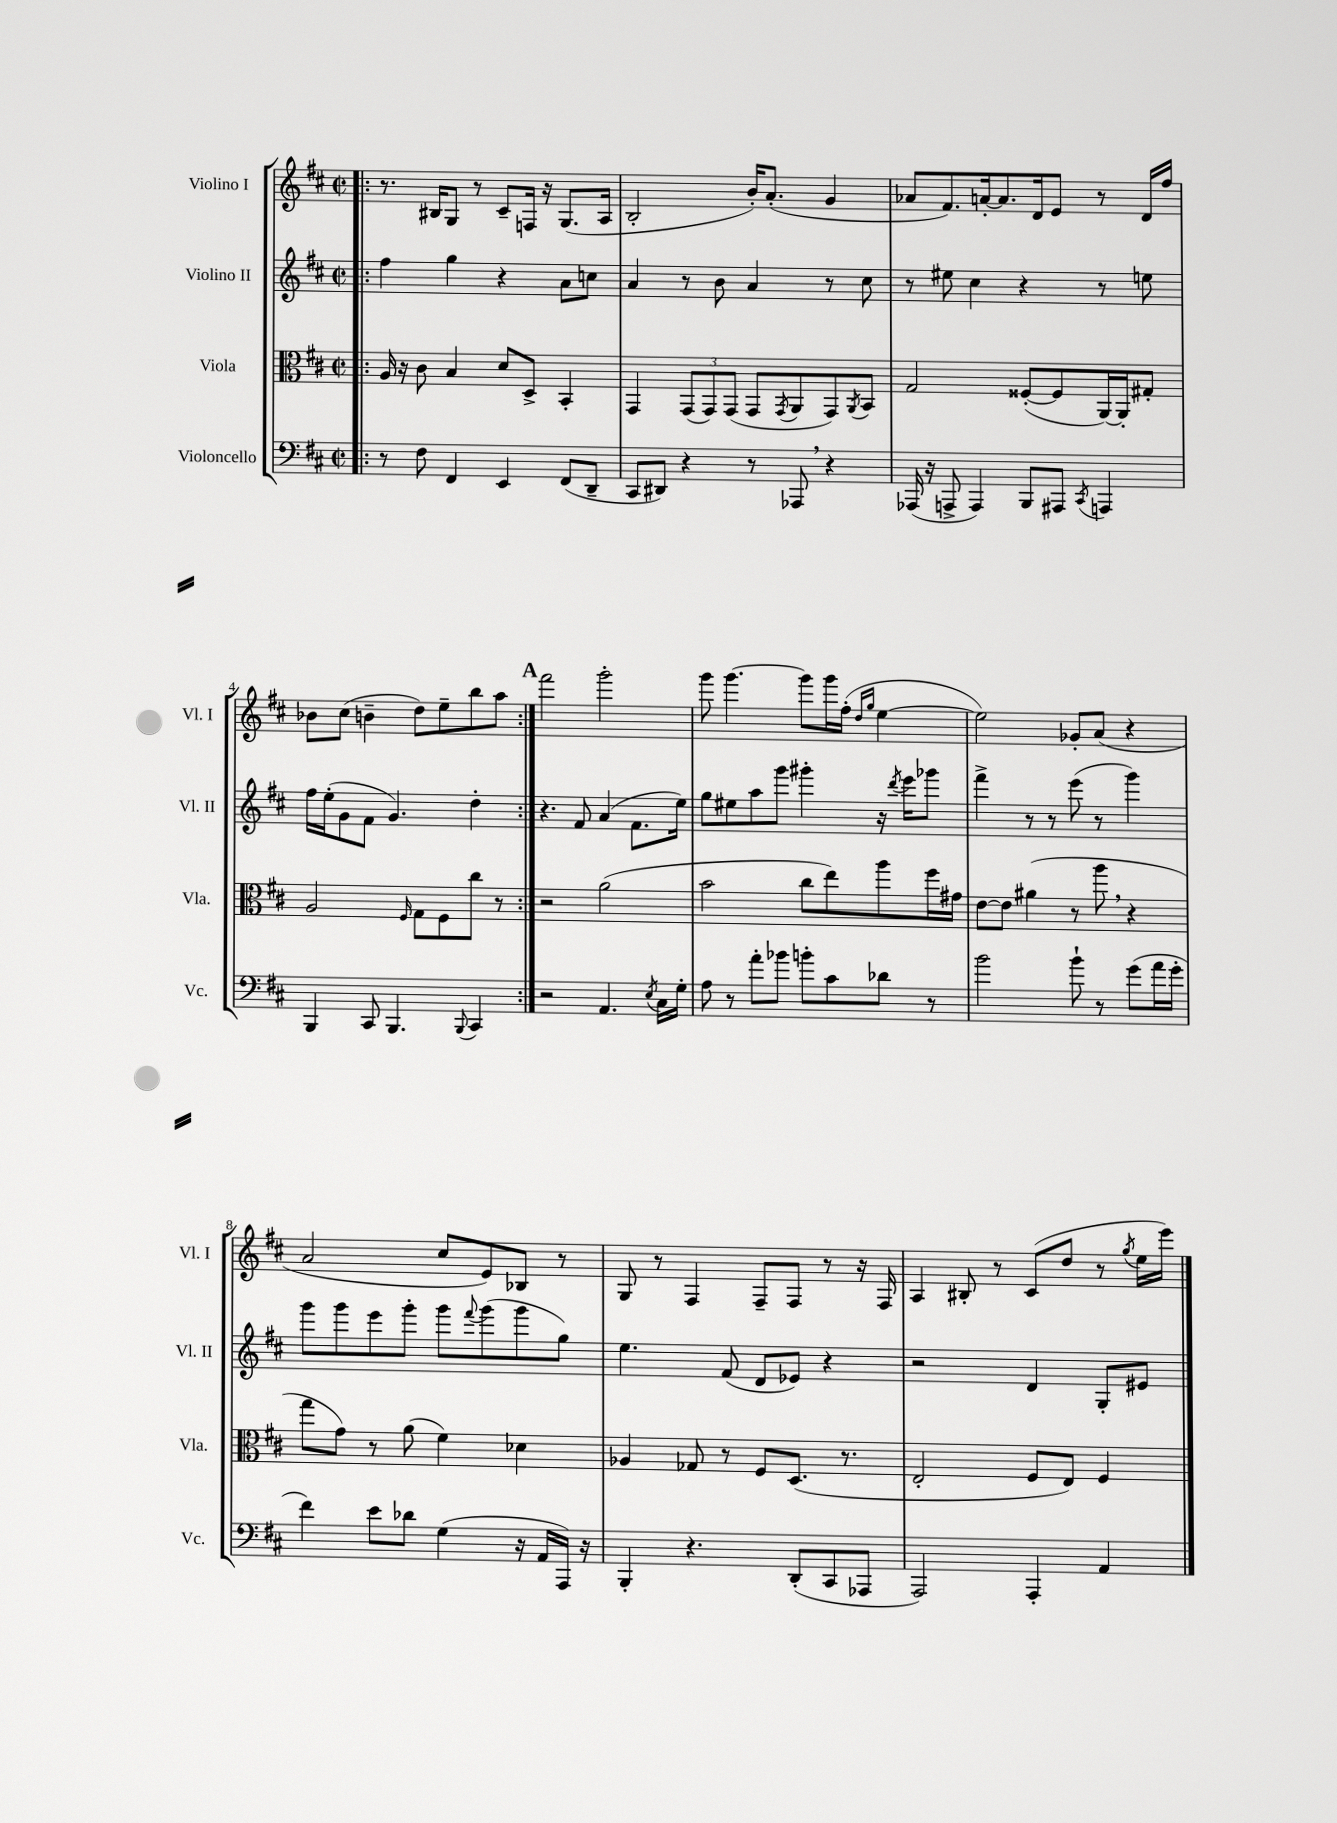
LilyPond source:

<<
\new StaffGroup <<
\new Staff = "s0" \with { instrumentName = "Violino I" shortInstrumentName = "Vl. I" } {
    \clef treble \key d \major \defaultTimeSignature \time 2/2
    \repeat volta 2 { \bar ".|:" r8. bis16 g8 r8 cis'8-- f16 r16 g8.( a16 |
    b2-. b'16-.) a'8.-.( g'4 |
    aes'8 fis'8.) a'16~-. a'8. d'16 e'8 r8 d'16 fis''16 |
    bes'8 cis''8( b'4-- d''8) e''8-- b''8 a''8 | }
    \mark \markup { \bold "A" } fis'''2 g'''2-. |
    g'''8 g'''4.~ g'''8 g'''16 fis''16-.( \grace { d''16 g''16 } e''4~ |
    e''2) ges'8-. a'8( r4 |
    a'2 cis''8 e'8) bes8 r8 |
    g8 r8 fis4 fis8-- fis8 r8 r16 fis16 |
    a4 bis8-. r8 cis'8( d''8 r8 \acciaccatura { g''8 } e''16 e'''16) \bar "|." |
}
\new Staff = "s1" \with { instrumentName = "Violino II" shortInstrumentName = "Vl. II" } {
    \clef treble \key d \major \defaultTimeSignature \time 2/2
    \repeat volta 2 { \bar ".|:" fis''4 g''4 r4 a'8 c''8 |
    a'4 r8 b'8 a'4 r8 cis''8 |
    r8 eis''8 cis''4 r4 r8 e''8 |
    fis''16 e''16-.( g'8 fis'8 g'4.) d''4-. | }
    \mark \markup { \bold "A" } r4. fis'8 a'4( fis'8. e''16) |
    g''8 eis''8 a''8 g'''8 gis'''4-. r16 \acciaccatura { d'''8 } e'''16 ges'''8 |
    fis'''4-> r8 r8 e'''8( r8 g'''4) |
    g'''8 g'''8 e'''8 g'''8-. g'''8 \appoggiatura { fis'''8 } g'''8( g'''8 g''8) |
    e''4. fis'8( d'8 ees'8) r4 |
    r2 d'4 g8-. eis'8 \bar "|." |
}
\new Staff = "s2" \with { instrumentName = "Viola" shortInstrumentName = "Vla." } {
    \clef alto \key d \major \defaultTimeSignature \time 2/2
    \repeat volta 2 { \bar ".|:" a16 r16 cis'8 b4 d'8 d8-> b,4-. |
    g,4 \tuplet 3/2 { g,8( g,8) g,8( } g,8 \acciaccatura { g,8 } a,8 g,8) \acciaccatura { a,8 } b,8 |
    g2 fisis8~-.( fisis8 a,16~) a,16-. gis8-. |
    a2 \grace { fis16 } g8 fis8 cis''8 r8 | }
    \mark \markup { \bold "A" } r2 a'2( |
    b'2 cis''8 e''8) a''8 fis''16 gis'16 |
    e'8~ e'8 ais'4( r8 a''8 \breathe r4 |
    g''8 g'8) r8 a'8( fis'4) des'4 |
    aes4 ges8 r8 fis8 d8.( r8. |
    e2-. fis8 e8) fis4 \bar "|." |
}
\new Staff = "s3" \with { instrumentName = "Violoncello" shortInstrumentName = "Vc." } {
    \clef bass \key d \major \defaultTimeSignature \time 2/2
    \repeat volta 2 { \bar ".|:" r8 fis8 fis,4 e,4 fis,8( d,8-- |
    cis,8 dis,8) r4 r8 aes,,8 \breathe r4 |
    aes,,16( r16 a,,8-> a,,4) b,,8 ais,,8 \acciaccatura { cis,8 } a,,4 |
    b,,4 cis,8 b,,4. \appoggiatura { b,,8 } cis,4 | }
    \mark \markup { \bold "A" } r2 a,4. \acciaccatura { e8 } cis16 g16-. |
    a8 r8 a'8-. bes'8 b'8-. cis'8 des'8 r8 |
    b'2 b'8-! r8 g'8( a'16 g'16-. |
    fis'4) e'8 des'8 g4( r16 a,16 a,,16) r16 |
    b,,4-. r4. d,8-.( cis,8 aes,,8 |
    a,,2) a,,4-. a,4 \bar "|." |
}
>>
>>
